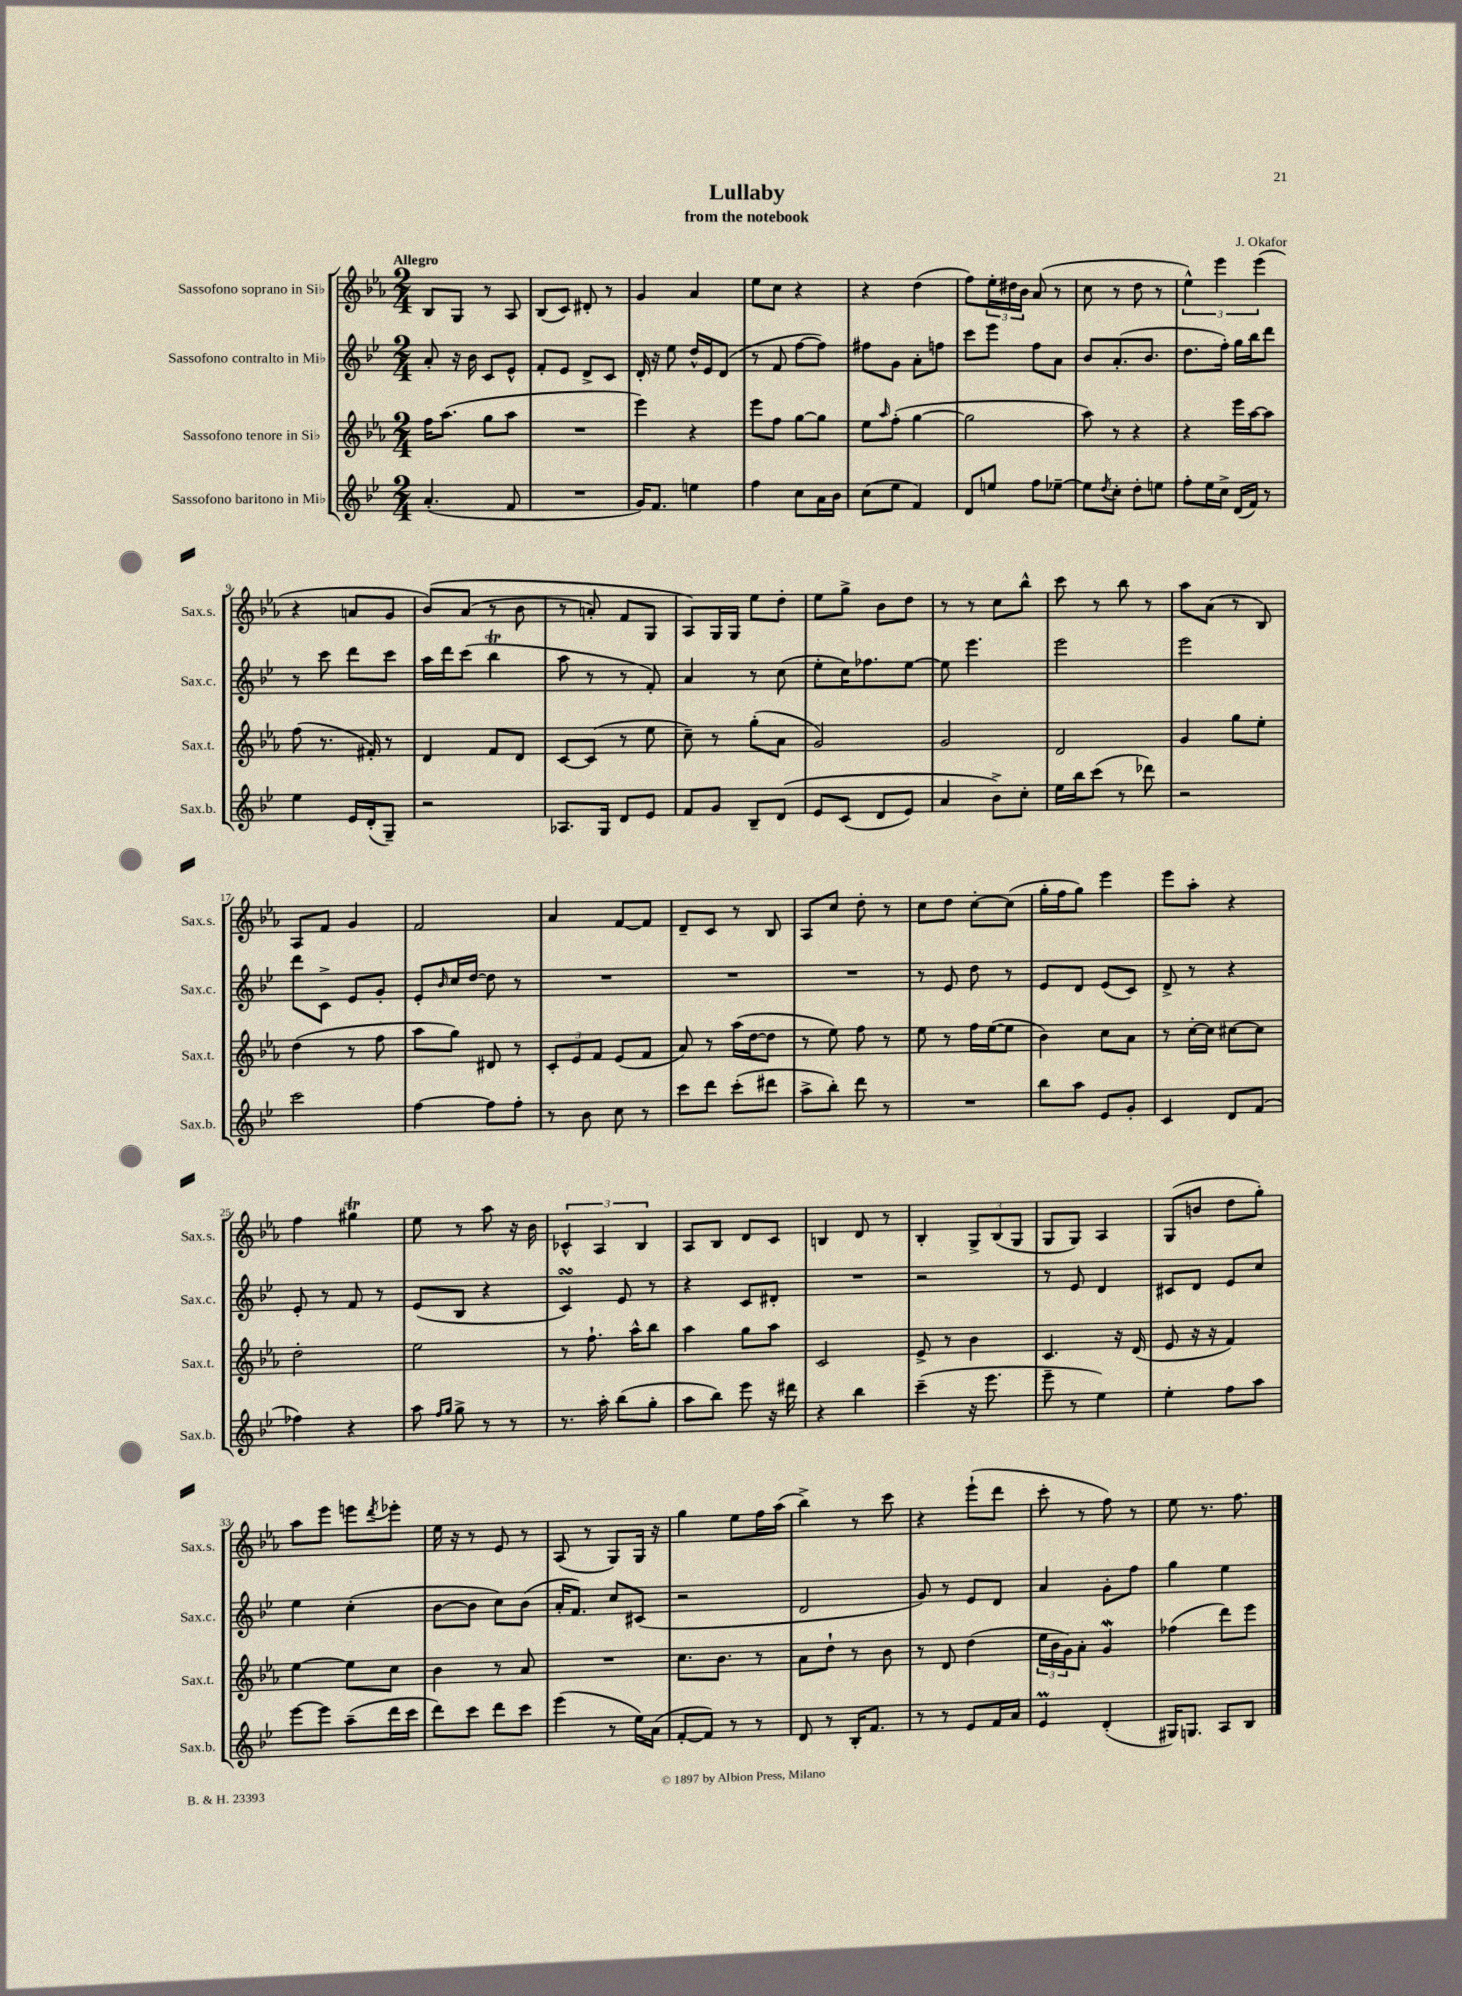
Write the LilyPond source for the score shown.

\header { title = "Lullaby" composer = "J. Okafor" subtitle = "from the notebook" }
<<
\new StaffGroup <<
\new Staff = "s0" \with { instrumentName = "Sassofono soprano in Sib" shortInstrumentName = "Sax.s." } {
    \clef treble \key ees \major \numericTimeSignature \time 2/4 \tempo "Allegro"
    bes8 g8 r8 aes8 |
    bes8( c'8) dis'8-. r8 |
    g'4 aes'4 |
    ees''8 c''8 r4 |
    r4 d''4( |
    f''8) \tuplet 3/2 { ees''16-. dis''16 bes'16 } aes'8( r8 |
    c''8 r8 d''8 r8 |
    \tuplet 3/2 { ees''4-^) ees'''4 ees'''4( } |
    r4 a'8 g'8 |
    bes'8)\( aes'8( r8 bes'8 |
    r8 a'8-.) f'8 g8 |
    aes8\) g16 g16 ees''8 d''8-. |
    ees''8 g''8-> bes'8 d''8 |
    r8 r8 c''8 bes''8-^ |
    c'''8 r8 bes''8 r8 |
    aes''8 aes'8( r8 bes8) |
    aes8 f'8 g'4 |
    f'2 |
    aes'4 f'8~ f'8 |
    d'8-- c'8 r8 bes8 |
    aes8 c''8 d''8-. r8 |
    c''8 d''8 c''8~-. c''8( |
    g''16-. f''16 g''8) ees'''4 |
    ees'''8 aes''8-. r4 |
    f''4 gis''4\trill |
    ees''8 r8 aes''8 r16 bes'16 |
    \tuplet 3/2 { ces'4-^ aes4 bes4 } |
    aes8 bes8 d'8 c'8 |
    b4 d'8 r8 |
    bes4-. \tuplet 3/2 { g8-> bes8( g8 } |
    g8 g8) aes4 |
    g8( b'8 d''8 g''8-.) |
    aes''8 ees'''8 e'''8 \acciaccatura { d'''8 } ees'''8-. |
    ees''16 r16 r8 ees'8 r8 |
    aes8( r8 g8) g16 r16 |
    g''4 ees''8 f''16 aes''16( |
    bes''4->) r8 c'''8 |
    r4 ees'''8-!( d'''8 |
    c'''8-. r8 f''8) r8 |
    ees''8 r8. f''8. \bar "|." |
}
\new Staff = "s1" \with { instrumentName = "Sassofono contralto in Mib" shortInstrumentName = "Sax.c." } {
    \clef treble \key bes \major \numericTimeSignature \time 2/4
    a'8-. r16 bes'16 c'8 ees'8-^ |
    f'8-. ees'8 d'8-> c'8 |
    d'16-. r16 ees''8 d''16-^ ees'16 d'8( |
    r8 f'8 f''8~ f''8) |
    fis''8 g'8 a'8-. f''8 |
    c'''8 ees'''8 f''8 a'8 |
    bes'8 a'8.-.( bes'8. |
    d''8. f''16-.) g''16 bes''16 d'''8 |
    r8 c'''8 d'''8 c'''8 |
    a''16 d'''16 c'''8( bes''4\trill |
    a''8 r8 r8 f'8-.) |
    a'4 r8 c''8( |
    ees''8-. c''16) fes''8. ees''8~ |
    ees''8 ees'''4. |
    ees'''2 |
    ees'''2 |
    d'''8 c'8-> ees'8 g'8-. |
    ees'8-. \grace { bes'16 } c''16 d''16~ d''8 r8 |
    R2 |
    R2 |
    R2 |
    r8 ees'8 d''8 r8 |
    ees'8 d'8 ees'8( c'8) |
    d'8-> r8 r4 |
    ees'8-. r8 f'8 r8 |
    ees'8( bes8 r4 |
    c'4\turn) ees'8 r8 |
    r4 c'8 dis'8-. |
    R2 |
    r2 |
    r8 ees'8 d'4 |
    cis'8 d'8 ees'8 c''8 |
    ees''4 c''4-.( |
    bes'8~ bes'8 c''8) bes'8( |
    a'16-. f'8.) c''8 cis'8( |
    r2 |
    d'2 |
    g'8) r8 ees'8 d'8 |
    a'4 g'8-. f''8 |
    g''4 ees''4 \bar "|." |
}
\new Staff = "s2" \with { instrumentName = "Sassofono tenore in Sib" shortInstrumentName = "Sax.t." } {
    \clef treble \key ees \major \numericTimeSignature \time 2/4
    f''16 aes''8.( g''8 aes''8 |
    R2 |
    ees'''4) r4 |
    ees'''8 f''8 g''8~ g''8 |
    ees''8 \grace { aes''16 } f''8-.( g''4~ |
    g''2 |
    aes''8) r8 r4 |
    r4 ees'''16 aes''16~ aes''8 |
    f''8( r8. fis'16-.) r8 |
    d'4 f'8 d'8 |
    c'8~ c'8( r8 ees''8 |
    c''8--) r8 g''8-.( aes'8 |
    g'2) |
    g'2 |
    d'2 |
    g'4 g''8 ees''8-. |
    d''4( r8 f''8 |
    aes''8 g''8) dis'8 r8 |
    \tuplet 3/2 { c'8-. ees'8 f'8 } ees'8( f'8 |
    aes'8) r8 aes''16( d''16~ d''8 |
    r8 ees''8) f''8 r8 |
    ees''8 r8 f''16 ees''16~( ees''8 |
    bes'4) c''8 aes'8 |
    r8 c''16~-. c''16 cis''8~ cis''8 |
    d''2-. |
    ees''2 |
    r8 f''8.-! aes''16-^ bes''8 |
    aes''4 g''8 aes''8 |
    c'2 |
    ees'8-> r8 bes'4 |
    c'4. r16 d'16( |
    ees'8 r16 r16 f'4) |
    ees''4~ ees''8 c''8 |
    bes'4 r8 aes'8 |
    R2 |
    c''8. bes'8. r8 |
    aes'8 d''8-! r8 bes'8 |
    r8 d'8 d''4( |
    \tuplet 3/2 { ees''16 bes'16 g'16) } aes'8-. g'4\mordent |
    fes''4( d'''8) ees'''8 \bar "|." |
}
\new Staff = "s3" \with { instrumentName = "Sassofono baritono in Mib" shortInstrumentName = "Sax.b." } {
    \clef treble \key bes \major \numericTimeSignature \time 2/4
    a'4.-.( f'8 |
    R2 |
    g'16) f'8. e''4 |
    f''4 c''8 a'16 bes'16 |
    c''8( ees''8 f'4) |
    d'8 e''8 f''8 ees''8~-- |
    ees''8 \acciaccatura { d''8 } c''8-. d''8-. e''8 |
    f''8-. ees''16 c''16-> d'16( f'16) r8 |
    ees''4 ees'16 d'16-.( g8--) |
    r2 |
    aes8. g16 d'8 ees'8 |
    f'8 g'8 bes8-- d'8\( |
    ees'8 c'8( d'8 ees'8) |
    a'4 bes'8->\) c''8-. |
    ees''16 bes''16 c'''8( r8 des'''8) |
    r2 |
    c'''2 |
    f''4~ f''8 f''8-. |
    r8 bes'8 c''8 r8 |
    c'''8 d'''8 c'''8-.( dis'''8 |
    a''8-> bes''8-.) d'''8 r8 |
    R2 |
    bes''8 a''8 ees'8 g'8-. |
    c'4 d'8 f'8( |
    fes''4) r4 |
    a''8 \grace { f''16 g''16 } g''8-> r8 r8 |
    r8. a''16-. bes''8( g''8-. |
    a''8 bes''8) ees'''8 r16 dis'''16 |
    r4 bes''4 |
    c'''4--( r16 ees'''8. |
    ees'''8-- r8 ees''4) |
    ees''4-. f''8 a''8 |
    ees'''8~ ees'''8 a''8--( d'''16 c'''16 |
    d'''8) c'''8 d'''8 c'''8 |
    ees'''4( r8 ees''16) a'16( |
    f'8~-. f'8) r8 r8 |
    d'8 r8 bes16-. f'8. |
    r8 r8 ees'8 f'16 a'16 |
    ees'4\prall d'4-.( |
    gis16) g8. a8 bes8 \bar "|." |
}
>>
>>
